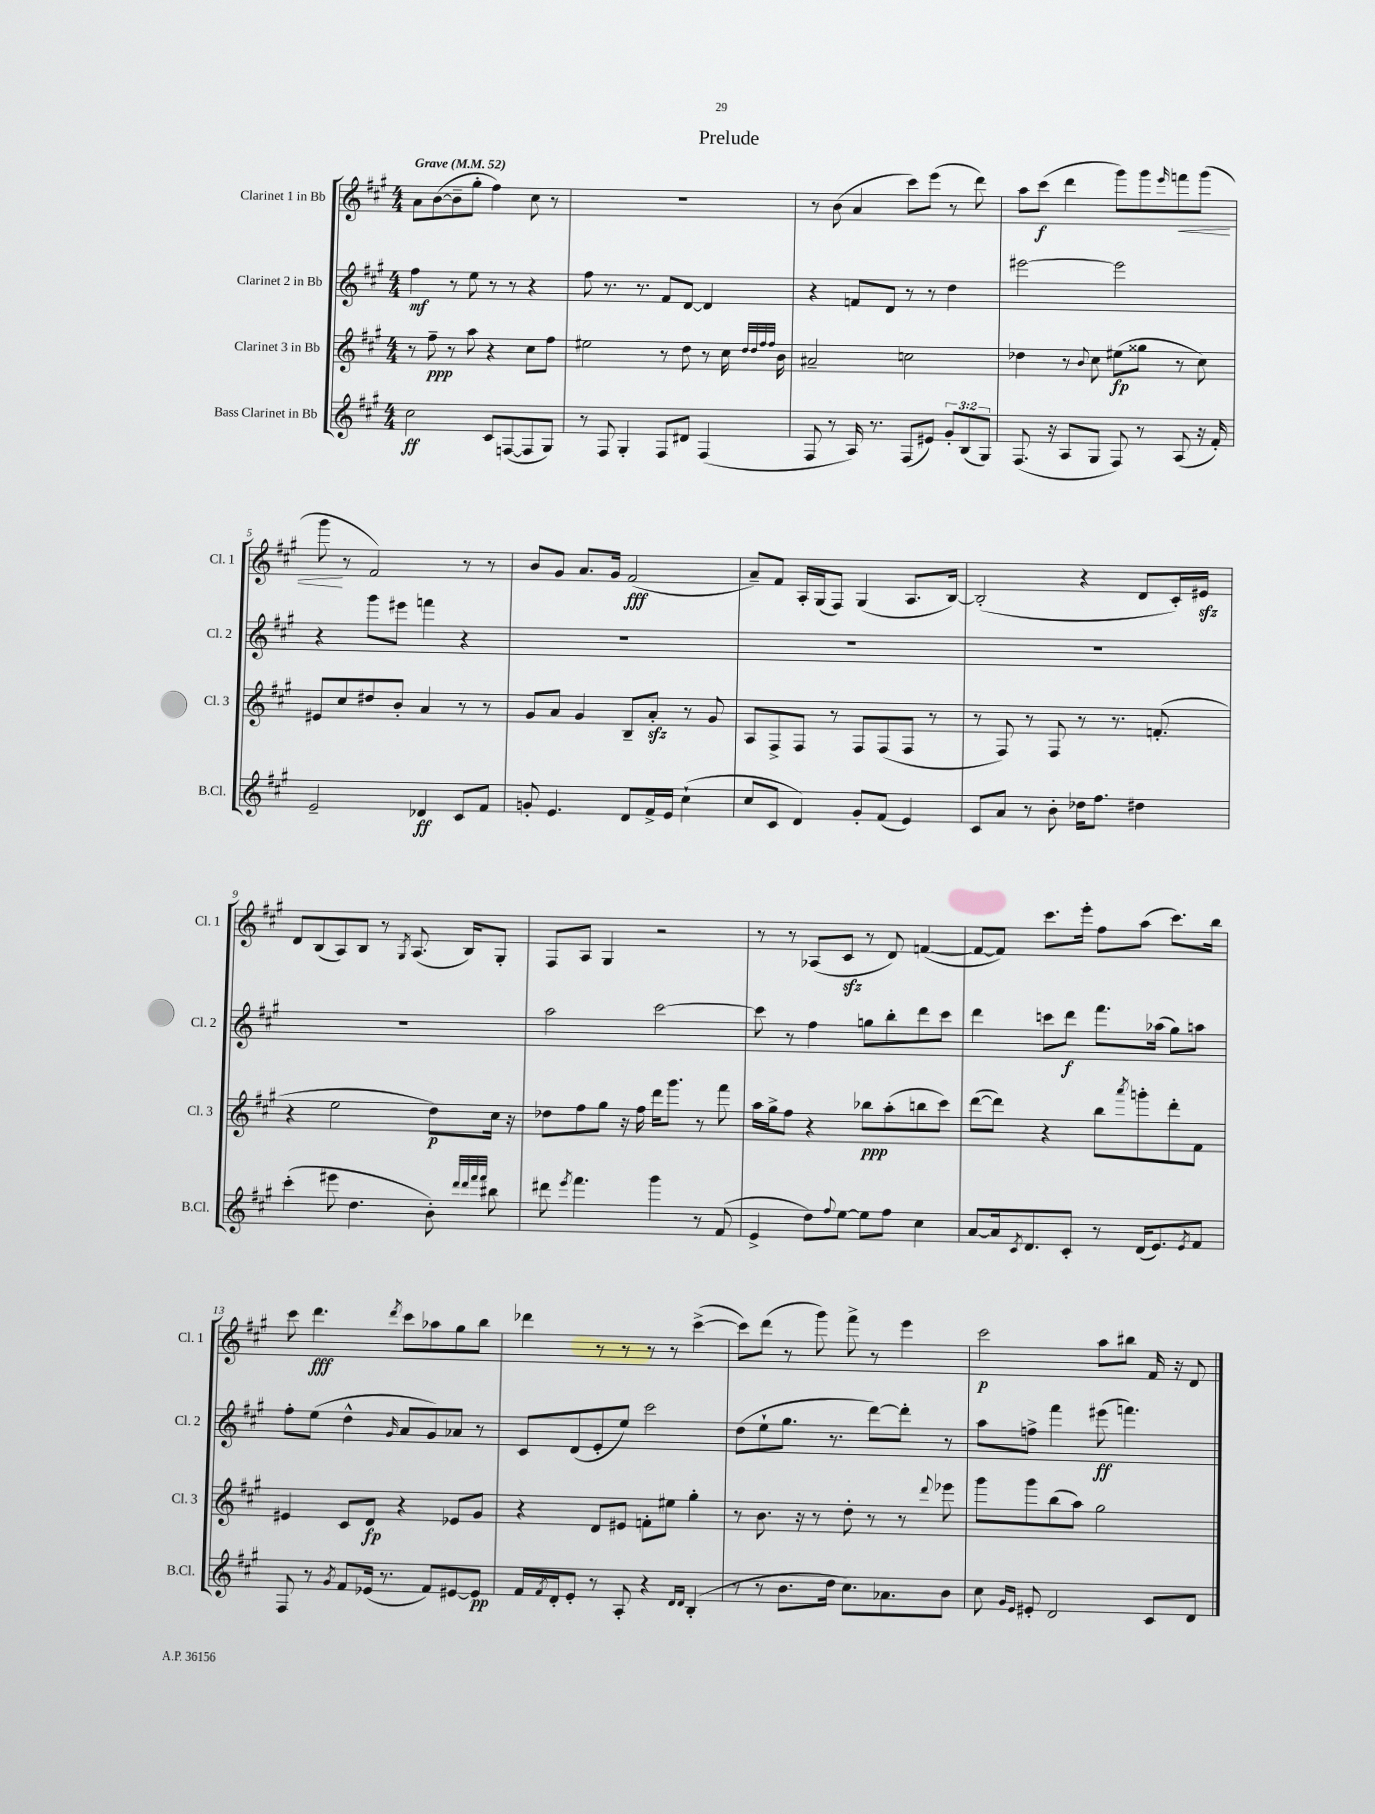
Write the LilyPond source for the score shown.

\header { title = "Prelude" }
<<
\new StaffGroup <<
\new Staff = "s0" \with { instrumentName = "Clarinet 1 in Bb" shortInstrumentName = "Cl. 1" } {
    \clef treble \key a \major \numericTimeSignature \time 4/4 \tempo "Grave" 4 = 52
    a'8 b'8~( b'8-- gis''8-. fis''4) cis''8 r8 |
    R1 |
    r8 b'8( a'4 cis'''8) e'''8( r8 d'''8) |
    a''8 cis'''8\f( d'''4 gis'''8) gis'''8 \grace { e'''16 } f'''8\< gis'''8( |
    gis'''8\! r8 fis'2) r8 r8 |
    b'8 gis'8 a'8. gis'16 fis'2\fff( |
    a'8--) fis'8 a16-. gis16( fis8) gis4( a8. b16~) |
    b2-.( r4 d'8 cis'16-.) eis'16\sfz |
    d'8 b8( a8) b8 r8 \acciaccatura { gis8 } a8.( b16) gis8-. |
    fis8 a8 gis4 r2 |
    r8 r8 aes8( cis'8\sfz r8 d'8) f'4~( |
    f'8~ f'8) cis'''8. e'''16-. fis''8 a''8( cis'''8.) b''16 |
    cis'''8 d'''4.\fff \acciaccatura { d'''8 } cis'''8 aes''8 gis''8 b''8 |
    des'''4 r8 r8 r8 r8 cis'''4~->( |
    cis'''8) d'''8( r8 gis'''8) fis'''8-> r8 e'''4 |
    cis'''2\p a''8 bis''8 fis'16 r16 d'8 \bar "|." |
}
\new Staff = "s1" \with { instrumentName = "Clarinet 2 in Bb" shortInstrumentName = "Cl. 2" } {
    \clef treble \key a \major \numericTimeSignature \time 4/4
    fis''4\mf r8 e''8 r8 r8 r4 |
    fis''8 r8. r8. fis'8 d'8~ d'4 |
    r4 f'8 d'8 r8 r8 d''4 |
    eis'''2~ eis'''2 |
    r4 gis'''8 eis'''8 f'''4 r4 |
    R1 |
    R1 |
    R1 |
    R1 |
    a''2 cis'''2~ |
    cis'''8 r8 fis''4 g''8 b''8-. d'''8 cis'''8 |
    d'''4 c'''8 d'''8\f fis'''8. aes''16( gis''8) a''8 |
    fis''8-. e''8( d''4-^ \grace { gis'16 } a'8 gis'8) aes'8 r8 |
    cis'8 d'8( e'8-. e''8) cis'''2 |
    d''8( e''8-! gis''8. r8. d'''8~) d'''8-. r8 |
    a''8 f''8-> fis'''4 eis'''8\ff( f'''4.) \bar "|." |
}
\new Staff = "s2" \with { instrumentName = "Clarinet 3 in Bb" shortInstrumentName = "Cl. 3" } {
    \clef treble \key a \major \numericTimeSignature \time 4/4
    r8 fis''8--\ppp r8 a''8 r4 cis''8 fis''8 |
    eis''2 r8 d''8 r8 cis''16 \grace { d''32 d''32 fis''32 fis''32 } b'16 |
    ais'2-- c''2 |
    des''4 r8 \appoggiatura { b'8 } cis''8 eis''8\fp( gisis''8 r8 cis''8) |
    eis'8 cis''8 dis''8 b'8-. a'4 r8 r8 |
    gis'8 a'8 gis'4 b8-- a'8-.\sfz r8 gis'8 |
    a8 fis8-> fis8 r8 fis8 fis8( fis8 r8 |
    r8 fis8) r8 fis8 r8 r8. f'8.-.( |
    r4 e''2 d''8\p) cis''16 r16 |
    des''8 fis''8 gis''8 r16 fis''16 d'''16 gis'''8. r8 fis'''8 |
    a''16 gis''16-> fis''8 r4 bes''8\ppp a''8-.( b''8 cis'''8) |
    d'''8~( d'''8) r4 b''8 \acciaccatura { a'''8 } g'''8-. d'''8-. fis'8 |
    eis'4 cis'8 d'8\fp r4 ees'8 gis'8 |
    r4 d'8 eis'8 f'8-. eis''8 gis''4-. |
    r8 b'8. r16 r8 d''8-. r8 r8 \appoggiatura { d'''8 } ees'''8 |
    gis'''8 gis'''8 b''8( a''8) gis''2 \bar "|." |
}
\new Staff = "s3" \with { instrumentName = "Bass Clarinet in Bb" shortInstrumentName = "B.Cl." } {
    \clef treble \key a \major \numericTimeSignature \time 4/4 \override Staff.TupletNumber.text = #tuplet-number::calc-fraction-text
    cis''2\ff cis'8 f8~( f8 gis8) |
    r8 fis8 gis4-. fis8 dis'8 fis4( |
    fis8 r8 a16) r8. fis8( eis'8) \tuplet 3/2 { gis'8-. b8( gis8) } |
    fis8.( r16 a8 gis8 fis8) r8 a8( r16 fis'16-.) |
    e'2-- des'4\ff cis'8 fis'8 |
    g'8-. e'4. d'8 fis'16-> e'16 cis''4-!( |
    cis''8 cis'8 d'4) gis'8-. fis'8( e'4) |
    cis'8 a'8 r8 b'8-. des''16 fis''8. dis''4 |
    cis'''4-.( eis'''8 d''4. b'8-.) \grace { d'''32 d'''32 fis'''32 fis'''32 } bis''8 |
    dis'''8 \acciaccatura { e'''8 } fis'''4. gis'''4 r8 fis'8( |
    e'4-> d''8) \appoggiatura { fis''8 } e''8~ e''8 fis''8 cis''4 |
    a'8~ a'16 \acciaccatura { cis'8 } d'8. cis'8-. r8 d'16( e'8.) \acciaccatura { e'8 } fis'8 |
    fis8 r8 \acciaccatura { gis'8 } fis'8 ees'16( r8. fis'8) eis'8~ eis'8\pp |
    fis'16 \acciaccatura { fis'8 } d'16-. e'8-. r8 a8-. r4 \grace { d'16 d'16 } b4-.( |
    r8 r8 b'8. d''16 cis''8.) aes'8. b'8 |
    cis''8 \grace { gis'16 e'16 } eis'8-. d'2 cis'8 d'8 \bar "|." |
}
>>
>>
